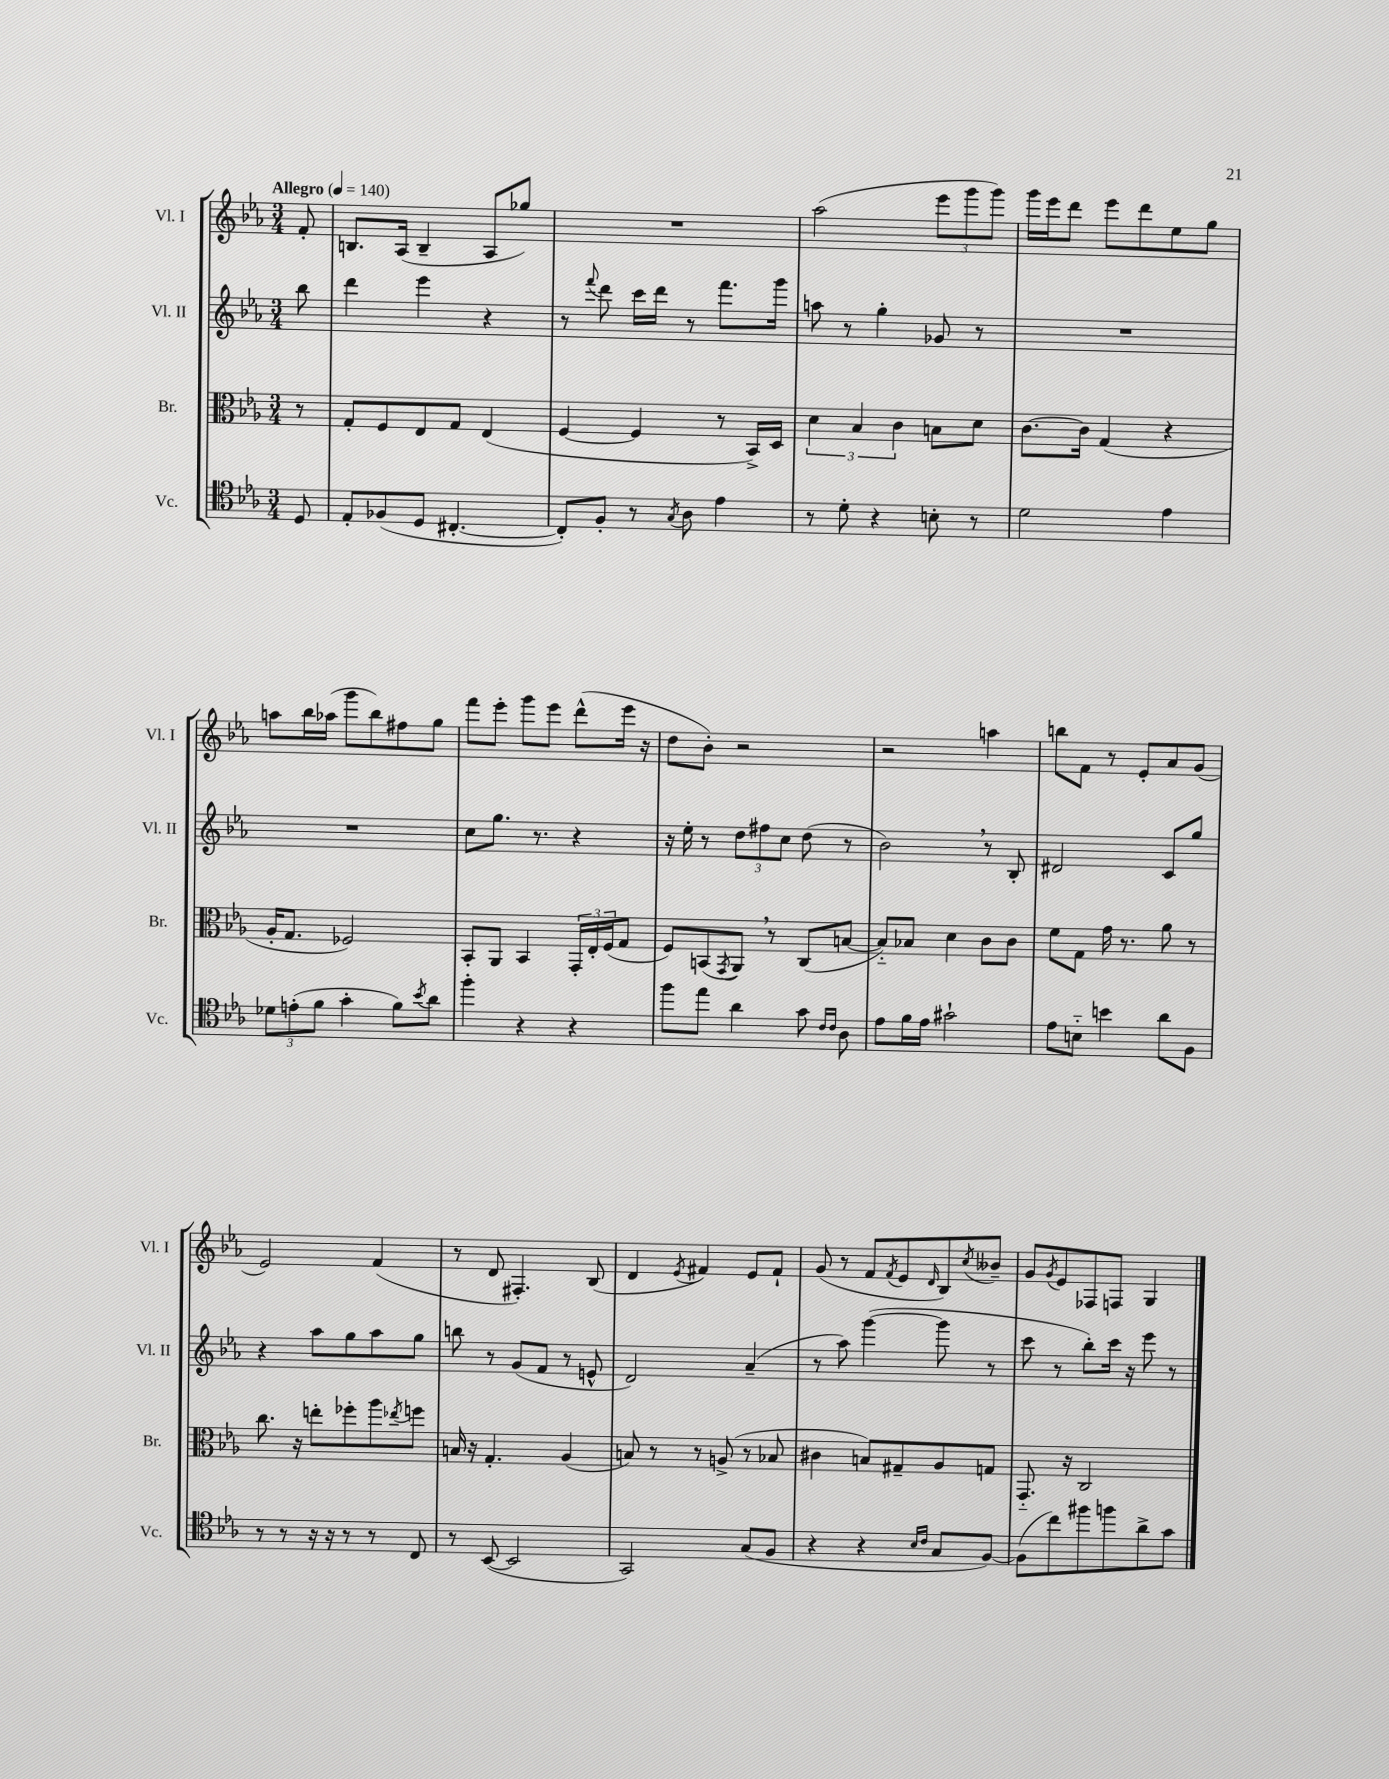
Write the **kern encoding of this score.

**kern	**kern	**kern	**kern
*part4	*part3	*part2	*part1
*staff4	*staff3	*staff2	*staff1
*I"Vc.	*I"Br.	*I"Vl. II	*I"Vl. I
*I'Vc.	*I'Br.	*I'Vl. II	*I'Vl. I
*clefC4	*clefC3	*clefG2	*clefG2
*k[b-e-a-]	*k[b-e-a-]	*k[b-e-a-]	*k[b-e-a-]
*M3/4	*M3/4	*M3/4	*M3/4
*MM140	*MM140	*MM140	*MM140
=	=	=	=
!	!	!	!LO:TX:a:B:t=Allegro
8D/	8r	8bb-\	8f'/
=1	=1	=1	=1
8E-'/L	8G'/L	4ddd\	8.Bn/L
(8F-X/	8F/	.	.
.	.	.	(16A-/Jk
8D/J	8E-/	4eee-\	4B~/
[4.C#X'/	8G/J	.	.
.	(4E-/	4r	8A-/L
.	.	.	8gg-X/J)
=2	=2	=2	=2
8C#'/L])	[4F/	8r	2.r
.	.	8qqfff/	.
8F'/J	.	8ddd\	.
8r	4F/]	16ccc\LL	.
.	.	16ddd\JJ	.
8qG/	.	.	.
8A-\	.	8r	.
4e-\	8r	8.fff\L	.
.	16BB-^/LL)	.	.
.	16D/JJ	16ggg\Jk	.
=3	=3	=3	=3
8r	6d\	8aan\	(2aa-\
8d'\	.	8r	.
.	6B-/	.	.
4r	.	4gg'\	.
.	6c\	.	.
8Bn'\	8Bn\L	8g-X/	12eee-\L
.	.	.	12ggg\
8r	8d\J	8r	.
.	.	.	12ggg\J)
=4	=4	=4	=4
2d\	[8.c\L	2.r	16ggg\LL
.	.	.	16eee-\J
.	.	.	8ddd\J
.	16c\Jk]	.	.
.	(4G/	.	8eee-\L
.	.	.	8ddd\
4e-\	4r	.	8ee-\
.	.	.	8gg\J
!!LO:LB:g=z
=5	=5	=5	=5
12d-X\L	16A-'/KL	2.r	8aan\L
.	8.G/J	.	.
(12en'\	.	.	.
.	.	.	16bb-\L
12f\J	.	.	.
.	.	.	(16aa-X\JJ
4g'\	2F-X/)	.	8ggg\L
.	.	.	8bb-\)
8f\L)	.	.	8ff#X\
8qb-/	.	.	.
8a-\J	.	.	8gg\J
=6	=6	=6	=6
4ff'\	8BB-'/L	8cc\L	8fff\L
.	8AA-/J	8.gg\J	8eee-'\J
4r	4BB-/	.	8ggg\L
.	.	8.r	.
.	.	.	8eee-\J
4r	24GG'/LL	4r	(8ddd^^\L
.	24E-'/	.	.
.	(24F/J	.	.
.	8G/J	.	16eee-\Jk
.	.	.	16r
=7	=7	=7	=7
8ff\L	8F/L)	16r	8dd\L
.	.	16ee-'\	.
8ee-\J	(8BBn/	8r	8b-'\J)
.	8qGG/	.	.
4a-\	8AA-,/J)	12dd\L	2r
.	.	12ff#X\	.
.	8r	.	.
.	.	12cc\J	.
8g\	(8C/L	(8dd\	.
16qqc/LL	.	.	.
16qqc/JJ	.	.	.
8A-\	[8Bn/J	8r	.
=8	=8	=8	=8
8e-\L	8B/L])	2b-,\)	2r
16f\L	8B-X/J	.	.
16e-\JJ	.	.	.
2g#X`\	4d\	.	.
.	8c\L	8r	4aan\
.	8c\J	8B-'/	.
=9	=9	=9	=9
8e-\L	8f\L	2d#X/	8bbn\L
8Bn\J	8G\J	.	8f\J
4bn\	16g\	.	8r
.	8.r	.	.
.	.	.	8e-'/L
8a-\L	8a-\	8c/L	8a-/
8F\J	8r	8gg/J	(8g/J
!!LO:LB:g=z
=10	=10	=10	=10
8r	8.cc\	4r	2e-/)
8r	.	.	.
.	16r	.	.
16r	8een'\L	8aa-\L	.
16r	.	.	.
8r	8ff-X'\	8gg\	.
8r	8aa-\	8aa-\	(4f/
.	8qee-X/	.	.
8C/	8ffn\J	8gg\J	.
=11	=11	=11	=11
8r	16Bn/	8bbn\	8r
.	16r	.	.
([8BB-/	4.G'/	8r	8d/
2BB-/]	.	(8g/L	4.F#X'/)
.	.	8f/J	.
.	(4A-/	8r	.
.	.	8en^^/	(8B-/
=12	=12	=12	=12
2GG/)	8Bn/)	2d/)	4d/
.	8r	.	.
.	.	.	8qe-/
.	8r	.	4f#X/)
.	(8An^/	.	.
(8G/L	8r	(4a-~/	8e-/L
8F/J	8B-X/	.	8f#`/J
=13	=13	=13	=13
4r	4c#X\	8r	(8g/
.	.	8aa-\)	8r
4r	8Bn/L)	([4ggg\	8f/L
.	.	.	8qf/
.	8G#X~/	.	8e-/
16qqB-/LL	.	.	.
16qqc/JJ	.	.	16qqd/
8G/L	8A-/	8ggg\]	8B-/)
.	.	.	8qcc/
[8F/J)	8Gn/J	8r	8b--X~/J
=14	=14	=14	=14
(8F\L]	8.GG/	8ccc\	8g/L
.	.	.	8qg/
8cc\)	.	8r	8e-/
.	16r	.	.
8ff#X\	2C/	8bb-'\L)	8F-X/
8ffn\	.	16ccc\Jk	8Fn/J
.	.	16r	.
8a-^\	.	8eee-\	4G/
8g\J	.	8r	.
==	==	==	==
*-	*-	*-	*-
